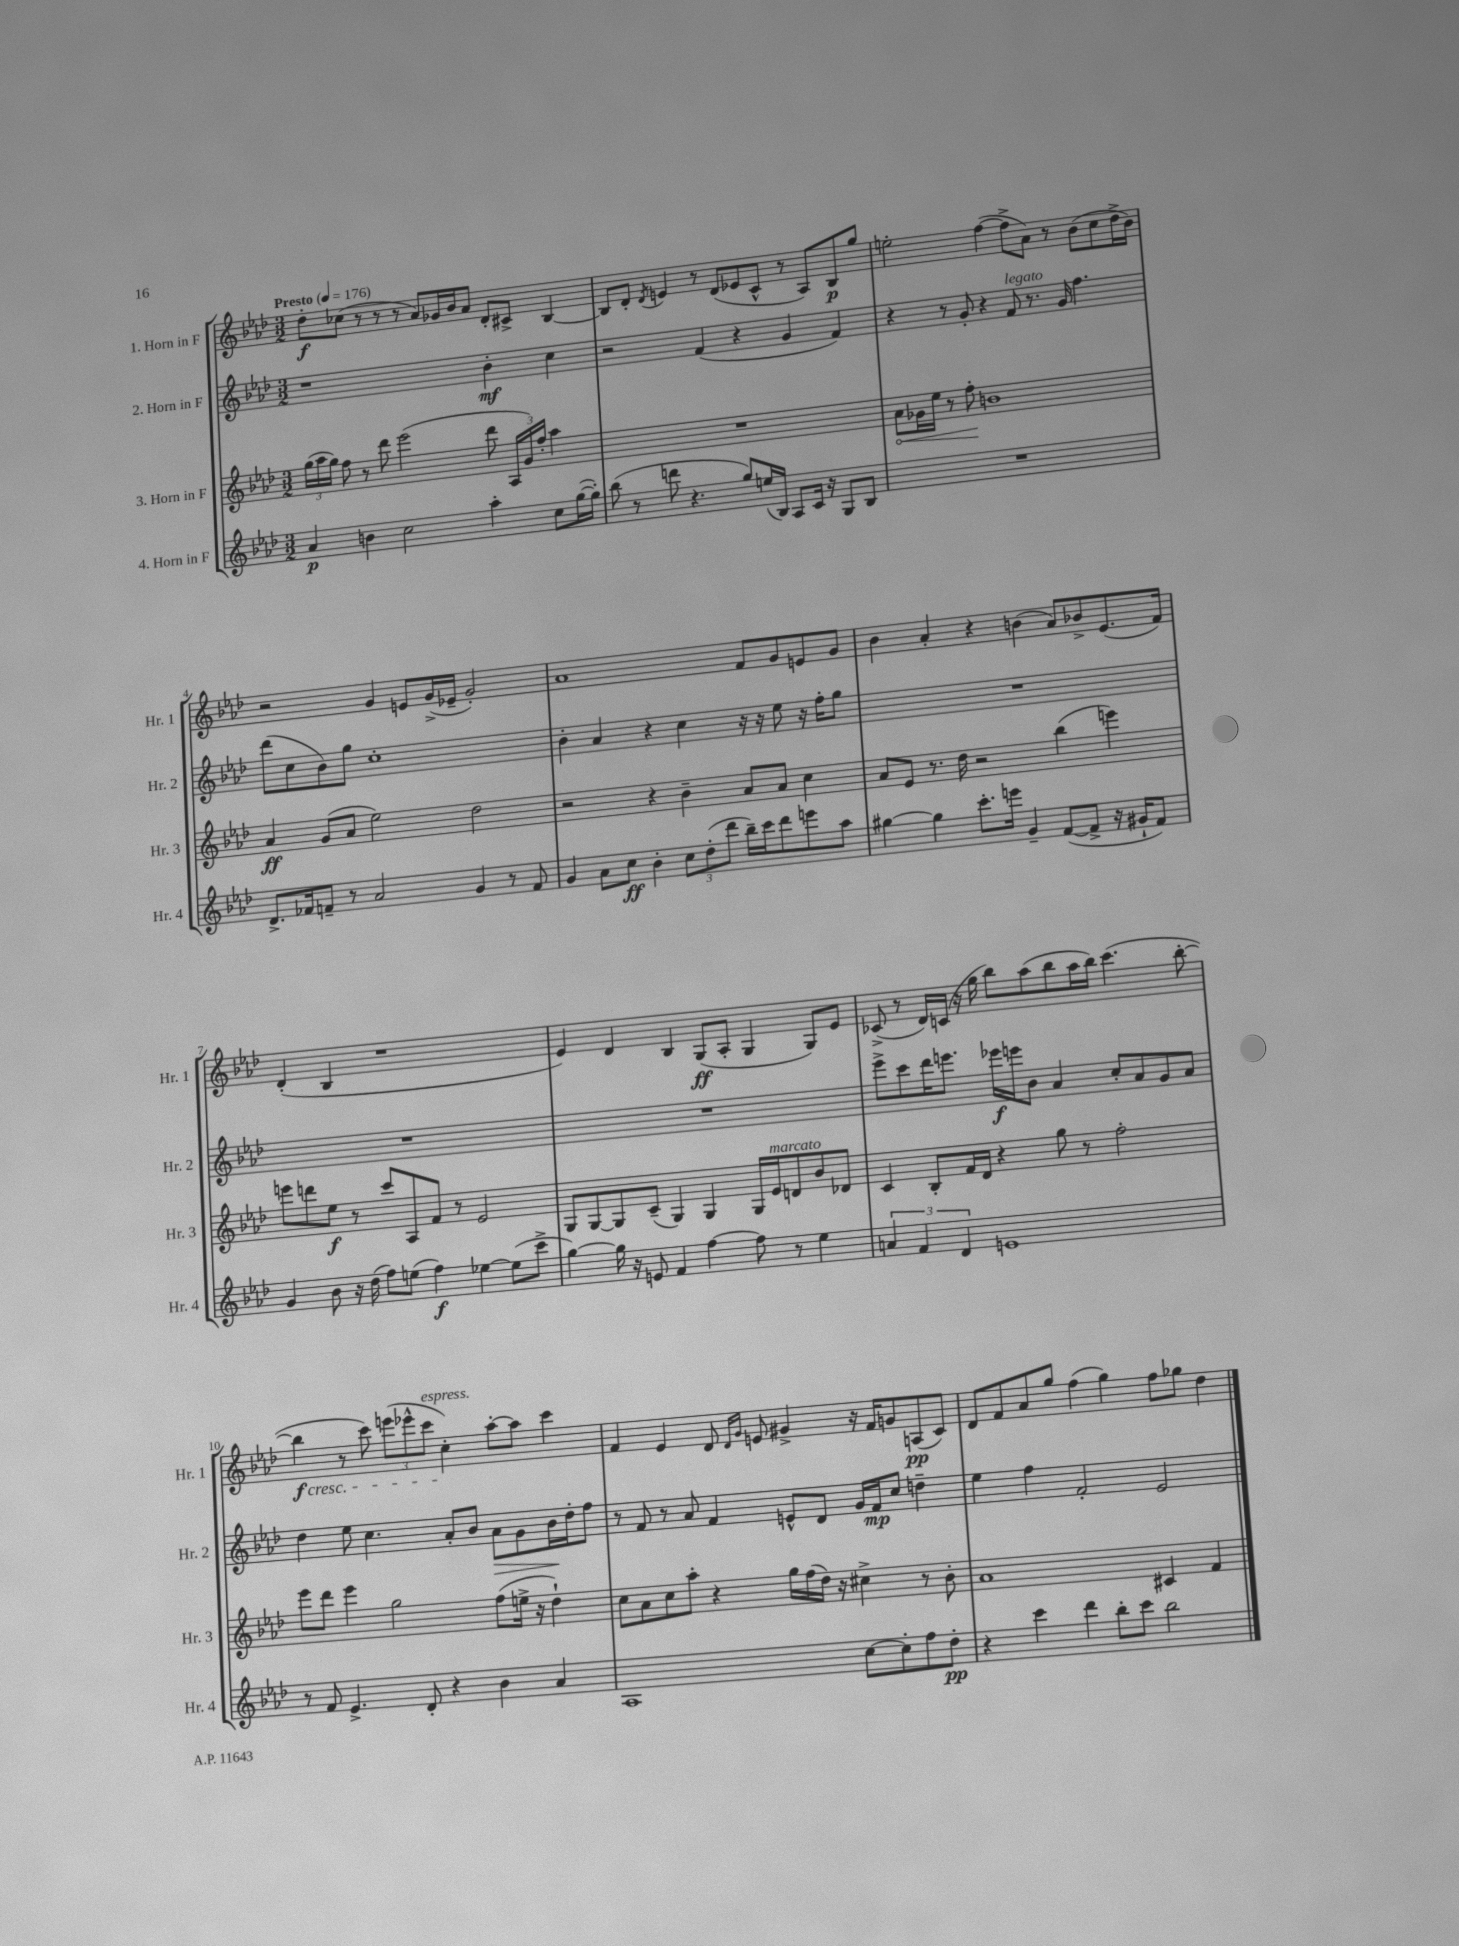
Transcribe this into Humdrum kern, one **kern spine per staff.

**kern	**kern	**kern	**kern
*staff4	*staff3	*staff2	*staff1
*clefG2	*clefG2	*clefG2	*clefG2
*k[b-e-a-d-]	*k[b-e-a-d-]	*k[b-e-a-d-]	*k[b-e-a-d-]
*M3/2	*M3/2	*M3/2	*M3/2
*MM176	*MM176	*MM176	*MM176
4a-/	(24gg\LL	1r	8dd-'\L
.	24aa-\	.	.
.	24gg\JJ)	.	.
.	8ff\	.	(8cc-\J
4b\	8r	.	8r
.	8ddd-\	.	8r
2cc\	(2eee-\	.	8r
.	.	.	8a-/L)
.	.	.	16g-/L
.	.	.	16b-/J
.	.	.	8a-/J
4aa-'\	8ddd-\	4b-'\	8d-'/L
.	24A-/LL	.	8c#^/J
.	24g/)	.	.
.	24ff'/JJ	.	.
8cc\L	4aa-\	4cc\	[4B-/
([16gg\L	.	.	.
16gg'\]JJ)	.	.	.
=	=	=	=
(8bb-\	1.r	2r	8B-/]L
8r	.	.	8d-'/J
.	.	.	8qd-/
8ddd\	.	.	4e/
4.r	.	.	.
.	.	(4f/	8r
.	.	.	(8d-/L
8gg/L)	.	4r	8e-/
(16ee/L	.	.	8c^^/J
16B-/JJ)	.	.	.
8A-/L	.	4g/	8r
16c/Jk	.	.	8A-/L)
16r	.	.	.
8G/L	.	4f/)	8B-/
8B-/J	.	.	8gg/J
=	=	=	=
1.r	8a-\L	4r	2ee'\
.	16g-\L	.	.
.	16ee-\JJ	.	.
.	8r	8r	.
.	8ff'\	8g'/	.
.	1b	4r	([4ff\
.	.	8f/	8ff^\]L
.	.	8.r	8a-\J)
.	.	.	8r
.	.	16g/	.
.	.	4.ff\	(8b-\L
.	.	.	8cc\
.	.	.	16dd-^\L
.	.	.	16b-\JJ)
=	=	=	=
8.d-^/L	4a-/	(8ddd-\L	2r
.	.	8cc\	.
16f-/k	.	.	.
8f~/J	(8g/L	8b-\)	.
8r	8a-/J	8gg\J	.
2a-/	2ee-\)	1cc'	4g/
.	.	.	8e/L
.	.	.	(16g^/L
.	.	.	16e-~/JJ
4g/	2dd-\	.	2g'/)
8r	.	.	.
8f/	.	.	.
=	=	=	=
4g/	2r	4b-'\	1a-
8a-\L	.	4a-/	.
8cc\J	.	.	.
4b-'\	4r	4r	.
12cc\L	4b-~\	4cc\	.
(12dd-'\	.	.	.
12ddd-\J	.	.	.
16bb-~\LL)	8a-/L	16r	8f/L
16ccc\J	.	16r	.
8ddd-\	8a-/J	8ee-\	8g/
8eee\	4cc\	16r	8e/
.	.	16ff'\LK	.
8aa-\J	.	8gg\J	8g/J
=	=	=	=
[4gg#\	8a-/L	1.r	4b-\
.	8e-/J	.	.
4gg#\]	8.r	.	4a-'/
.	16dd-\	.	.
8.ccc'\L	2r	.	4r
16eee\Jk	.	.	.
4g~/	.	.	(4b\
([8f/L	(4bb-\	.	8a-/L)
8f^/]J	.	.	8b-^/
16r	4eee\)	.	(8.e-/
16g#`/LK	.	.	.
8f/J)	.	.	.
.	.	.	16f/Jk)
=	=	=	=
4g/	8eee\L	1.r	(4d-'/
.	8ddd\	.	.
8b-\	8ee-\J	.	4B-/
16r	8r	.	.
(16dd-\	.	.	.
8ff\L)	8ccc/L	.	1r
(8ee\J	8A-/	.	.
4ff\)	8f/J	.	.
.	8r	.	.
[4ee-\	2e-/	.	.
(8ee-\]L	.	.	.
8ccc^\J	.	.	.
=	=	=	=
[4gg\)	8G/L	1.r	4e-/)
.	[8G/	.	.
16gg\]	8G/]	.	4d-/
16r	.	.	.
8e/	(8c~/J	.	.
4f/	4G/)	.	4B-/
[4ff\	4G/	.	(8G/L
.	.	.	8A-'/J
8ff\]	16G/LL	.	4G/
.	16e-/J	.	.
8r	8d/	.	.
4ee-\	8b-/	.	8G/L)
.	8d-/J	.	8e-/J
=	=	=	=
6a/	4c/	8eee-^\L	(8c-^/
.	.	8ccc\	8r
6f/	.	.	.
.	8B-'/L	16ddd-\K	16d-/LL)
.	.	8.eee\J	(16c/JJ
6d-/	.	.	.
.	16f/L	.	16r
.	16d-/JJ	.	16gg\
1e	4r	16eee-\LL	8bb-\L)
.	.	16eee\J	.
.	.	8b-\J	(8aa-\
.	8gg\	4a-/	8bb-\
.	8r	.	16aa-\L
.	.	.	16bb-\JJ)
.	2ff'\	8cc'/L	(4.ccc\
.	.	8a-/	.
.	.	8g/	.
.	.	8a-/J	[8bb-'\
=	=	=	=
8r	8eee-\L	4dd-\	4bb-\]
8f/	8ddd-\J	.	.
4.e-^/	4eee-\	8ee-\	8r
.	.	4.cc\	8ccc\)
.	2gg\	.	(12eee\L
.	.	.	12eee-^^\
8d-'/	.	.	.
.	.	.	12ccc\J
4r	.	8a-'/L	4cc'\)
.	.	8b-/J	.
4b-\	(8ff\L	8a-\L	[8aa-'\L
.	16ee^\Jk	8g\	8aa-\]J
.	16r	.	.
4a-/	4dd-`\)	16b-\L	4ccc\
.	.	16dd-'\J	.
.	.	8ff\J	.
=	=	=	=
1A-	8cc\L	8r	4f/
.	8a-\	8f/	.
.	8cc\	8r	4e-/
.	8aa-'\J	8a-/	.
.	4r	4f/	8d-/
.	.	.	16qqd-/LL
.	.	.	16qqg/JJ
.	.	.	8e/
.	16gg\LL	8e^^/L	4g#^/
.	(16ff\	.	.
.	16dd-\JJ)	8d-/J	.
.	16r	.	.
[8cc\L	4cc#^\	16g/LL	16r
.	.	16f/J	16f/LK
8cc'\]	.	8cc/J	8g/
8ff\	8r	4dd~\	(8A/
8dd-'\J	8b-'\	.	8c/J)
=	=	=	=
4r	1a-	4ee-\	8d-/L
.	.	.	8f/
4ccc\	.	4ff\	8a-/
.	.	.	8gg/J
4ddd-\	.	2f'/	(4ff\
8bb-'\L	.	.	4gg\)
8ccc\J	.	.	.
2bb-\	4c#/	2e-/	8ff\L
.	.	.	8gg-\J
.	4f/	.	4dd-\
==	==	==	==
*-	*-	*-	*-
